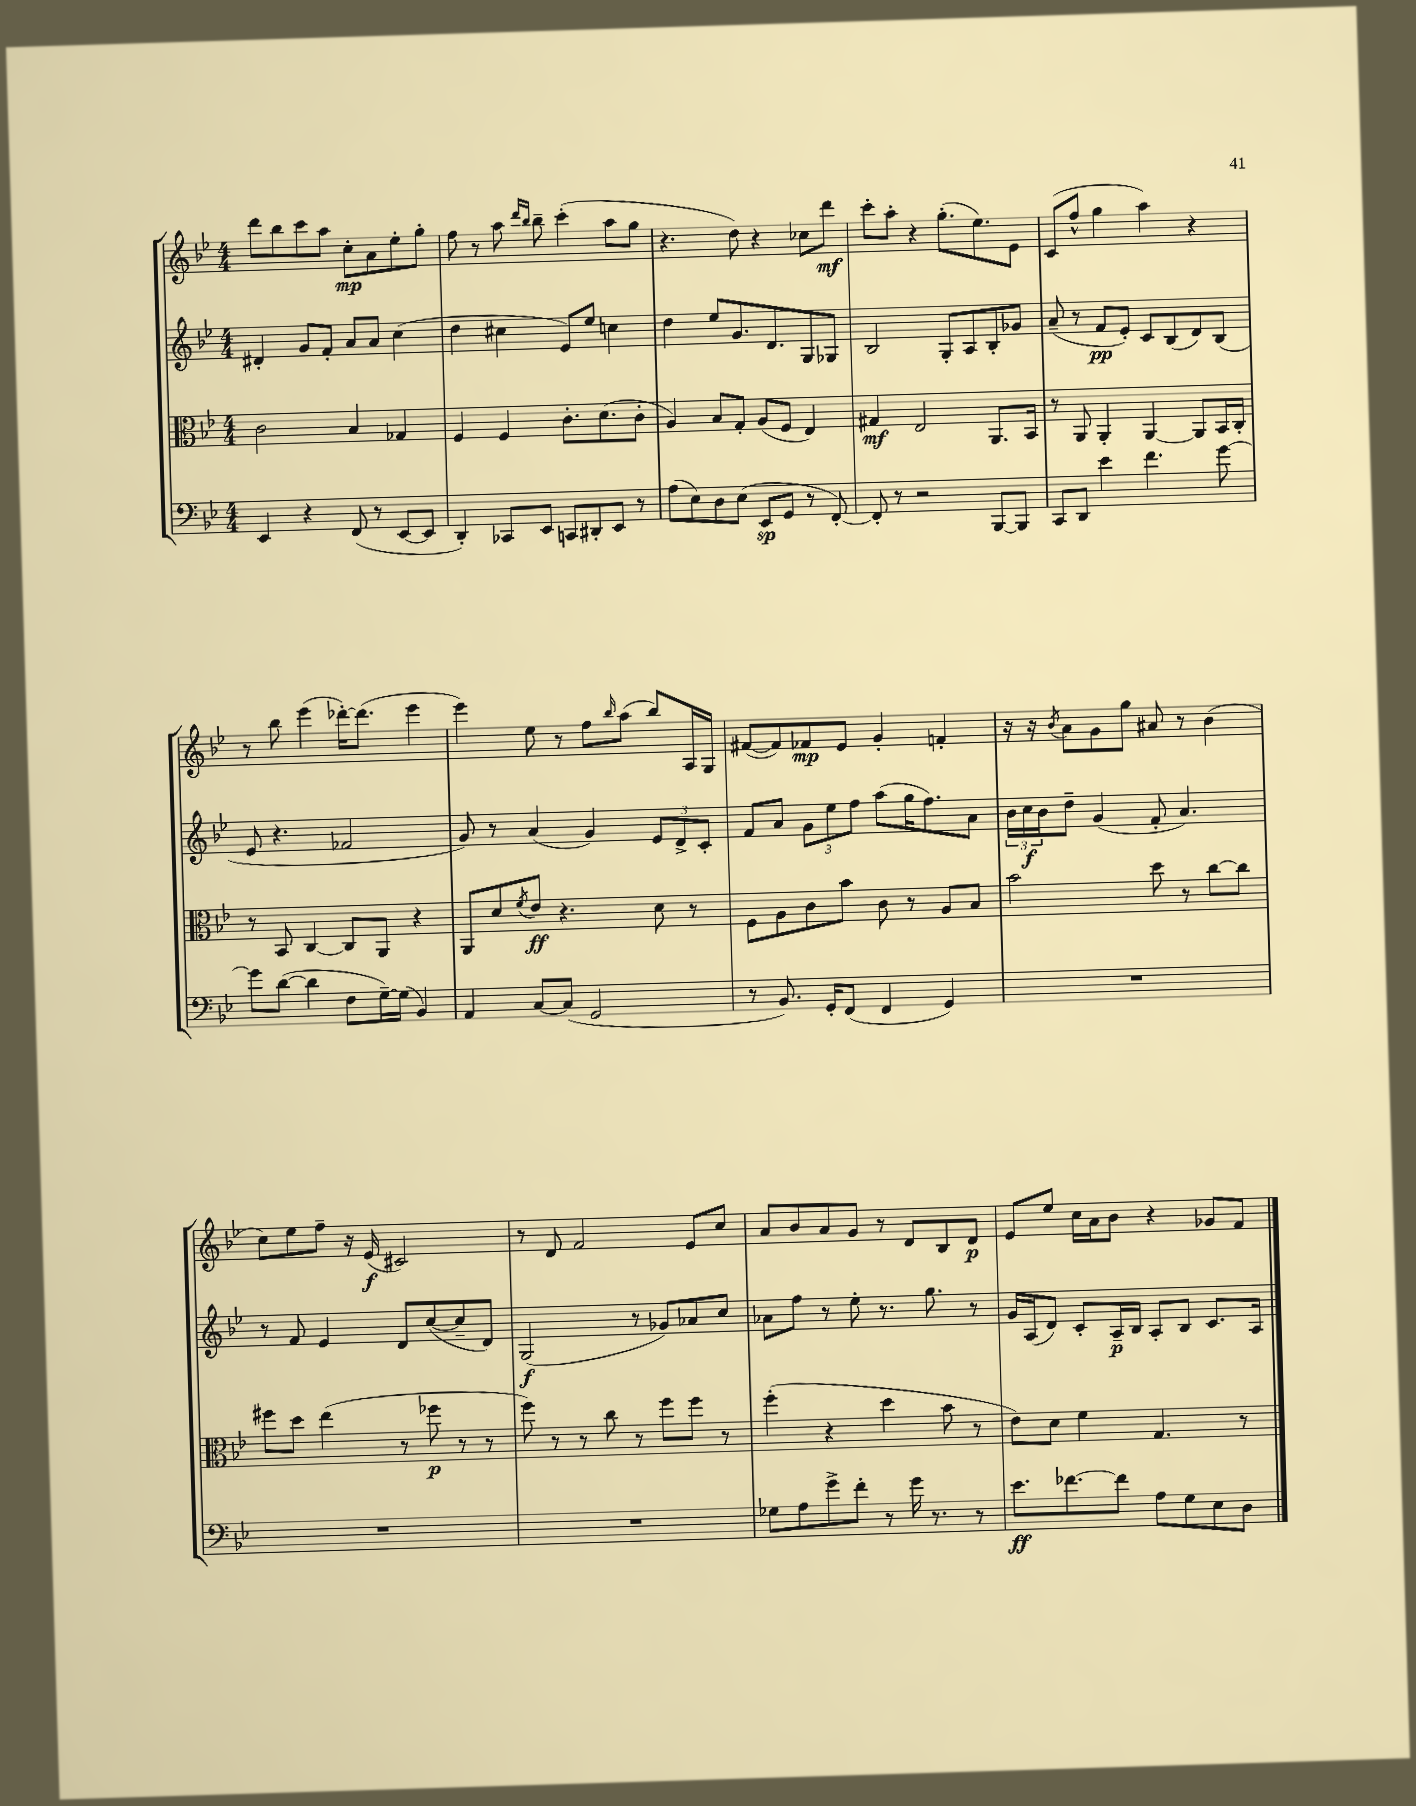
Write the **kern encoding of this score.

**kern	**kern	**kern	**kern
*staff4	*staff3	*staff2	*staff1
*clefF4	*clefC3	*clefG2	*clefG2
*k[b-e-]	*k[b-e-]	*k[b-e-]	*k[b-e-]
*M4/4	*M4/4	*M4/4	*M4/4
4EE-	2c	4d#'	8ddd
.	.	.	8bb-
4r	.	8g	8ccc
.	.	8f'	8aa
(8FF	4B-	8a	8cc'
8r	.	8a	8a
[8EE-	4G-	(4cc	8ee-'
8EE-]	.	.	8gg'
=	=	=	=
4DD')	4F	4dd	8ff
.	.	.	8r
8CC-	4F	4cc#	8aa
.	.	.	16qqddd
.	.	.	16qqbb-
8EE-	.	.	8bb-~
8CC	8.c'	8e-)	(4ccc'
8DD#'	.	8ee-	.
.	(8.d	.	.
8EE-	.	4cc	8aa
8r	8c'	.	8gg
=	=	=	=
(8A	4A)	4dd	4.r
8E-)	.	.	.
8D	8B-	8ee-	.
(8E-	8G'	8.g	8dd)
8EE-	(8A	.	4r
.	.	8.d	.
8GG	8F	.	.
8r	4E-)	8G	8cc-
[8FF')	.	8G-	8ddd
=	=	=	=
8FF']	4G#	2B-	8ccc'
8r	.	.	8aa'
2r	2E-	.	4r
.	.	8G'	(8.gg'
.	.	8A	.
.	.	.	8.ee-)
[8BBB-	8.AA	8B-'	.
8BBB-]	.	8g-	8e-
.	16BB-	.	.
=	=	=	=
8CC	8r	(8a~	(8c
8DD	8AA	8r	8ff^^
4e-	4AA'	8f	4gg
.	.	8e-')	.
4.f	[4AA	8c	4aa)
.	.	(8B-	.
.	8AA]	8d)	4r
[8g	16BB-	(8B-	.
.	16C'	.	.
=	=	=	=
8g]	8r	8e-	8r
([8d	8BB-	4.r	8bb-
4d]	[4C	.	(4eee-
8F	8C]	2f-	[16ddd-')
.	.	.	(8.ddd-]
[16G~)	8AA	.	.
(16G]	.	.	.
4BB-)	4r	.	4eee-
=	=	=	=
4AA	8AA	8g)	4eee-)
.	8d	8r	.
.	8qf	.	.
[8C	8e-	(4a	8ee-
(8C]	4.r	.	8r
2GG	.	4g)	8ff
.	.	.	16qqbb-
.	.	.	(8aa
.	8d	12e-	8bb-)
.	.	12d^	.
.	8r	.	16A
.	.	12c'	.
.	.	.	16G
=	=	=	=
8r	8F	8f	([8f#
8.BB-)	8A	8a	8f#])
.	8c	12g	8f-
16GG'	.	.	.
.	.	12ee-	.
(8FF	8b-	.	8e-
.	.	12ff	.
4FF	8c	(8aa	4g'
.	8r	16gg	.
.	.	8.ff)	.
4GG)	8A	.	4f'
.	8B-	8a	.
=	=	=	=
1r	2b-	24b-	16r
.	.	24cc	.
.	.	.	16r
.	.	24b-	.
.	.	.	8qb-
.	.	8dd~	8a
.	.	(4g	8g
.	.	.	8gg
.	8dd	8f'	8a#
.	8r	4.a)	8r
.	[8cc	.	(4b-
.	8cc]	.	.
=	=	=	=
1r	8ff#	8r	8cc)
.	8dd	8f	8ee-
.	(4ee-	4e-	8ff~
.	.	.	16r
.	.	.	(16e-
.	8r	8d	2c#)
.	8ff-	([8cc	.
.	8r	8cc~]	.
.	8r	8d)	.
=	=	=	=
1r	8ff)	(2G	8r
.	8r	.	8d
.	8r	.	2f
.	8cc	.	.
.	8r	8r	.
.	8ff	8g-)	.
.	8ff	8a-	8e-
.	8r	8cc	8cc
=	=	=	=
8G-	(4ff'	8a-	8a
8A	.	8ff	8b-
8g^	4r	8r	8a
8f'	.	8ee-'	8g
8r	4dd	8.r	8r
16g	.	.	8d
8.r	.	8.gg	.
.	8b-	.	8B-
8r	8r	8r	8d
=	=	=	=
8.e-	8e-)	16g	8e-
.	.	(16A	.
.	8d	8d)	8ee-
[8.f-	.	.	.
.	4f	8c'	16cc
.	.	.	16a
8f-]	.	16A~	8b-
.	.	16B-	.
8A	4.G	8A'	4r
8G	.	8B-	.
8E-	.	8.c	8g-
8D	8r	.	8f
.	.	16A	.
==	==	==	==
*-	*-	*-	*-
